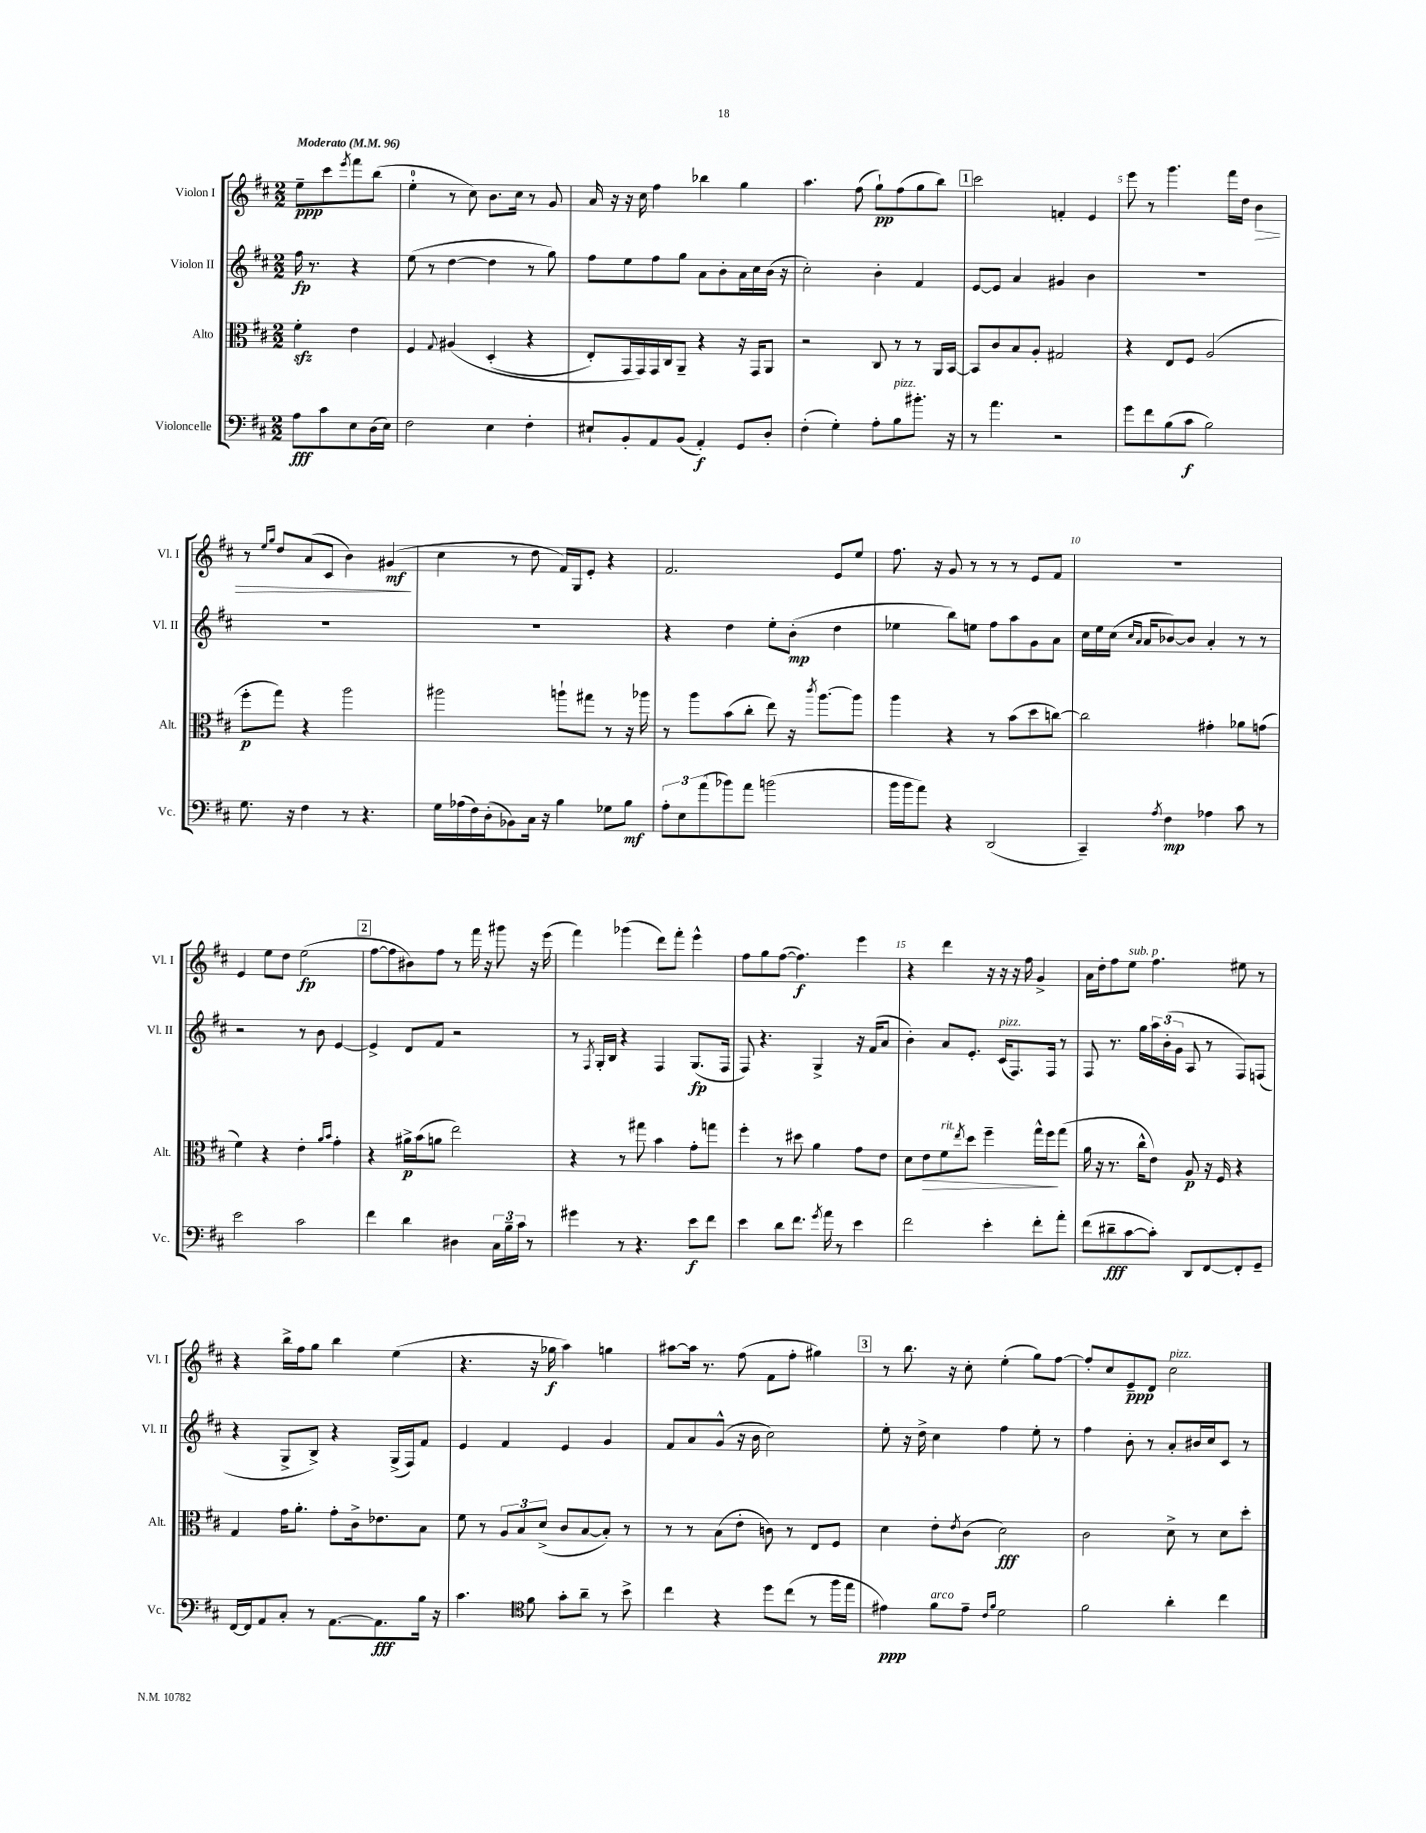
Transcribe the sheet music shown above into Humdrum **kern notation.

**kern	**kern	**kern	**kern
*staff4	*staff3	*staff2	*staff1
*clefF4	*clefC3	*clefG2	*clefG2
*k[f#c#]	*k[f#c#]	*k[f#c#]	*k[f#c#]
*M2/2	*M2/2	*M2/2	*M2/2
*MM96	*MM96	*MM96	*MM96
8A\L	4f#'\	16ff#\	8ee~\L
.	.	8.r	.
8c#\	.	.	8ccc#\
.	.	.	8qeee/
8E\	4e\	4r	8fff#\
(16D\L	.	.	(8bb\J
16E\JJ)	.	.	.
=	=	=	=
2F#\	4F#/	(8ee\	4ee'\
.	.	8r	.
.	8qqG/	.	.
.	&(4A#/	[4dd\	8r
.	.	.	8cc#\)
4E\	(4D'/	4dd\]	8.b\L
.	.	.	16cc#\Jk
4F#'\	4r	8r	8r
.	.	8gg\)	8g/
=	=	=	=
8E#`/L	8E'/L)	8ff#\L	16a/
.	.	.	16r
8BB'/	16GG/L	8ee\	16r
.	16GG/&)	.	16cc#\
8AA/	16GG/	8ff#\	4ff#\
.	16C#/J	.	.
(8BB/J	8AA~/J	8gg\J	.
4AA'/)	4r	8a\L	4bb-\
.	.	8b'\	.
8GG/L	16r	16a\L	4gg\
.	16GG/LK	16cc#\	.
8D'/J	8AA/J	(16b\JJ	.
.	.	16r	.
=	=	=	=
(4F#'\	2r	2cc#'\)	4.aa\
4G'\)	.	.	.
.	.	.	(8ff#\
8A'\L	8C#/	4b'\	8gg`\L)
8B\	8r	.	(8ff#\
8.b#'\J	8r	4f#/	8gg\
.	16AA/LL	.	8bb\J)
16r	[16BB/JJ	.	.
=	=	=	=
8r	8BB/]L	[8e/L	2ccc#\
4.a\	8c#/	8e/]J	.
.	8B/	4a/	.
.	8A'/J	.	.
2r	2G#/	4g#/	4f'/
.	.	4b\	4e/
=	=	=	=
8g\L	4r	1r	8eee\
8f#\	.	.	8r
(8B\	8E/L	.	4.ggg\
8c#\J	8F#/J	.	.
2B\)	(2A/	.	.
.	.	.	16fff#\LL
.	.	.	16dd\JJ
.	.	.	4b\
=	=	=	=
8.G\	8ff#'\L	1r	8r
.	.	.	16qqee/LL
.	.	.	16qqgg/JJ
.	8gg\J)	.	8dd/L
16r	.	.	.
4F#\	4r	.	(8a/
.	.	.	8c#/J
8r	2aa\	.	4b\)
4.r	.	.	.
.	.	.	(4g#/
=	=	=	=
16G\LL	2aa#\	1r	4cc#\
(16A-\	.	.	.
16F#\)	.	.	.
(16D'\J	.	.	.
8BB-\)	.	.	8r
16C#\Jk	.	.	8dd\
16r	.	.	.
4B\	8aa`\L	.	16f#/LL)
.	.	.	16G/J
.	8gg#\J	.	8e'/J
8G-\L	8r	.	4r
8B\J	16r	.	.
.	16aa-\	.	.
=	=	=	=
12A'\L	8r	4r	2.f#/
12E\	.	.	.
.	8aa\L	.	.
(12a\	.	.	.
8b-\)	(8b\	4dd\	.
8a\J	8cc#'\J	.	.
(2b\	8ee\)	8ee'\L	.
.	16r	(8b'\J	.
.	8qccc#/	.	.
.	[8.aa\L	.	.
.	.	4dd\	8e/L
.	8aa\]J	.	8ee/J
=	=	=	=
16b\LL	4aa\	4ee-\	8.ff#\
16b\J	.	.	.
8a\J)	.	.	.
.	.	.	16r
4r	4r	8bb\L)	8g/
.	.	8ee\J	8r
(2DD/	8r	8ff#\L	8r
.	(8b\L	8aa\	8r
.	8dd\	8g\	8e/L
.	[8cc\J)	8a\J	8f#/J
=	=	=	=
4CC#~/)	2cc\]	16cc#\LL	1r
.	.	16ee\	.
.	.	(16cc#\JJ	.
.	.	16qqcc#/LL	.
.	.	16qqa/JJ	.
.	.	16a/LK	.
8qA/	.	.	.
4F#\	.	[8b-/)	.
.	.	8b-/]J	.
4A-\	4g#'\	4a'/	.
8c#\	8a-\L	8r	.
8r	(8g\J	8r	.
=	=	=	=
2e\	4f#\)	2r	4e/
.	4r	.	8ee\L
.	.	.	8dd\J
2c#\	4e'\	8r	(2ee\
.	.	8b\	.
.	16qqa/LL	.	.
.	16qqb/JJ	.	.
.	4g'\	[4e/	.
=	=	=	=
4f#\	4r	4e^/]	[8ff#\L
.	.	.	8ff#\]
4d\	16a#^\LL	8d/L	8b#\)
.	(16b\J	.	.
.	8a\J	8f#/J	8ff#\J
4D#\	2ee\)	2r	8r
.	.	.	16fff#\
.	.	.	16r
24C#\LL	.	.	8ggg#\
24B~\	.	.	.
24c#\JJ	.	.	.
8r	.	.	16r
.	.	.	(16eee\
=	=	=	=
4g#\	4r	8r	4fff#\)
.	.	8qF#/	.
.	.	16G'/LL	.
.	.	16B/JJ	.
8r	8r	4r	(4ggg-\
4.r	8gg#\	.	.
.	4b\	4F#/	8ddd\L)
.	.	.	8fff#'\J
8e\L	8g'\L	(8.G/L	4eee^^\
8f#\J	8gg\J	.	.
.	.	16F#/Jk	.
=	=	=	=
4e\	4ff#'\	8F#/)	8ff#\L
.	.	4.r	8gg\
8d\L	8r	.	([8ff#\J
8.f#\J	8dd#\	.	4.ff#\])
.	4a\	4G^/	.
8qg/	.	.	.
16a\	.	.	.
8r	.	.	.
4e\	8g\L	16r	4eee\
.	.	(16f#/LK	.
.	8e\J	8a/J	.
=	=	=	=
2f#\	8d\L	4b'\)	4r
.	8e\	.	.
.	8f#\	8a/L	4ddd\
.	8qee/	.	.
.	8dd\J	8.e'/J	.
4e'\	4ff#~\	.	16r
.	.	(16c#/LK	16r
.	.	8.F#/)	16r
.	.	.	16ff#\
8f#'\L	16gg^^\LL	.	4g^/
.	16ff#\J	16F#/Jk	.
8a'\J	(8gg\J	8r	.
=	=	=	=
(8f#\L	16a\	8F#/	16a\LL
.	16r	.	16dd'\J
8d#~\	8.r	8.r	8ff#\
[8c#\	.	.	8ee\J
.	16cc#^^\LK	16gg\LL	.
8c#'\]J)	8e\J)	24aa\	4.ff#\
.	.	(24b'\	.
.	.	24g\JJ	.
8DD/L	8A/	8A/	.
[8FF#/	16r	8r	.
.	16F#/	.	.
8FF#'/]	4r	8F#/L)	8ee#\
8GG~/J	.	(8F/J	8r
=	=	=	=
[16FF#/LL	4G/	4r	4r
16FF#/]J	.	.	.
8AA/	.	.	.
8C#'/J	16g\LK	8G^/L	16bb^\LL
.	8.a'\J	.	16ff#\J
8r	.	8B^/J)	8gg\J
[8.AA\L	8g'\L	4r	4bb\
.	16c#^\k	.	.
8.AA\]	8.e-\	.	.
.	.	(16G^/LL	(4ee\
.	.	16F#/J)	.
16B\Jk	8B\J	8f#/J	.
16r	.	.	.
=	=	=	=
4.c#\	8f#\	4e/	4.r
.	8r	.	.
.	12A/L	4f#/	.
.	12B/	.	.
*clefC4	*	*	*
8f#\	.	.	16r
.	(12d^/J	.	.
.	.	.	16gg-\
8g'\L	8c#/L	4e/	4aa\)
8a~\J	[8B/	.	.
8r	8B'/]J)	4g/	4gg\
8b^\	8r	.	.
=	=	=	=
4cc#\	8r	8f#/L	[8aa#\L
.	8r	8a/	16aa#\]Jk
.	.	.	8.r
4r	(8B\L	(8g^^/J	.
.	8e'\J	16r	(8ff#\
.	.	16b\	.
8dd\L	8c\)	2cc#\)	8f#\L
(8cc#\J	8r	.	8ff#'\J
8r	8E/L	.	4gg#\)
16ff#\LL	8F#/J	.	.
16ee\JJ	.	.	.
=	=	=	=
4e#\)	4d\	8ee'\	8r
.	.	16r	8.bb\
.	.	16dd^\	.
8f#\L	8e'\L	4cc#\	.
.	.	.	16r
.	8qe/	.	.
8e#~\J	(8c#\J	.	8cc#'\
16qqc#/LL	.	.	.
16qqf#/JJ	.	.	.
2d\	2d\)	4ff#\	(4ee'\
.	.	8ee'\	8gg\L)
.	.	8r	[8ff#\J
=	=	=	=
2f#\	2c#\	4ff#\	8ff#'/]L
.	.	.	8cc#/
.	.	8b'\	8e~/
.	.	8r	8d/J
4a'\	8d^\	8a'/L	2cc#\
.	8r	16b#/L	.
.	.	16cc#/J	.
4cc#\	8d\L	8c#/J	.
.	8dd'\J	8r	.
==	==	==	==
*-	*-	*-	*-
